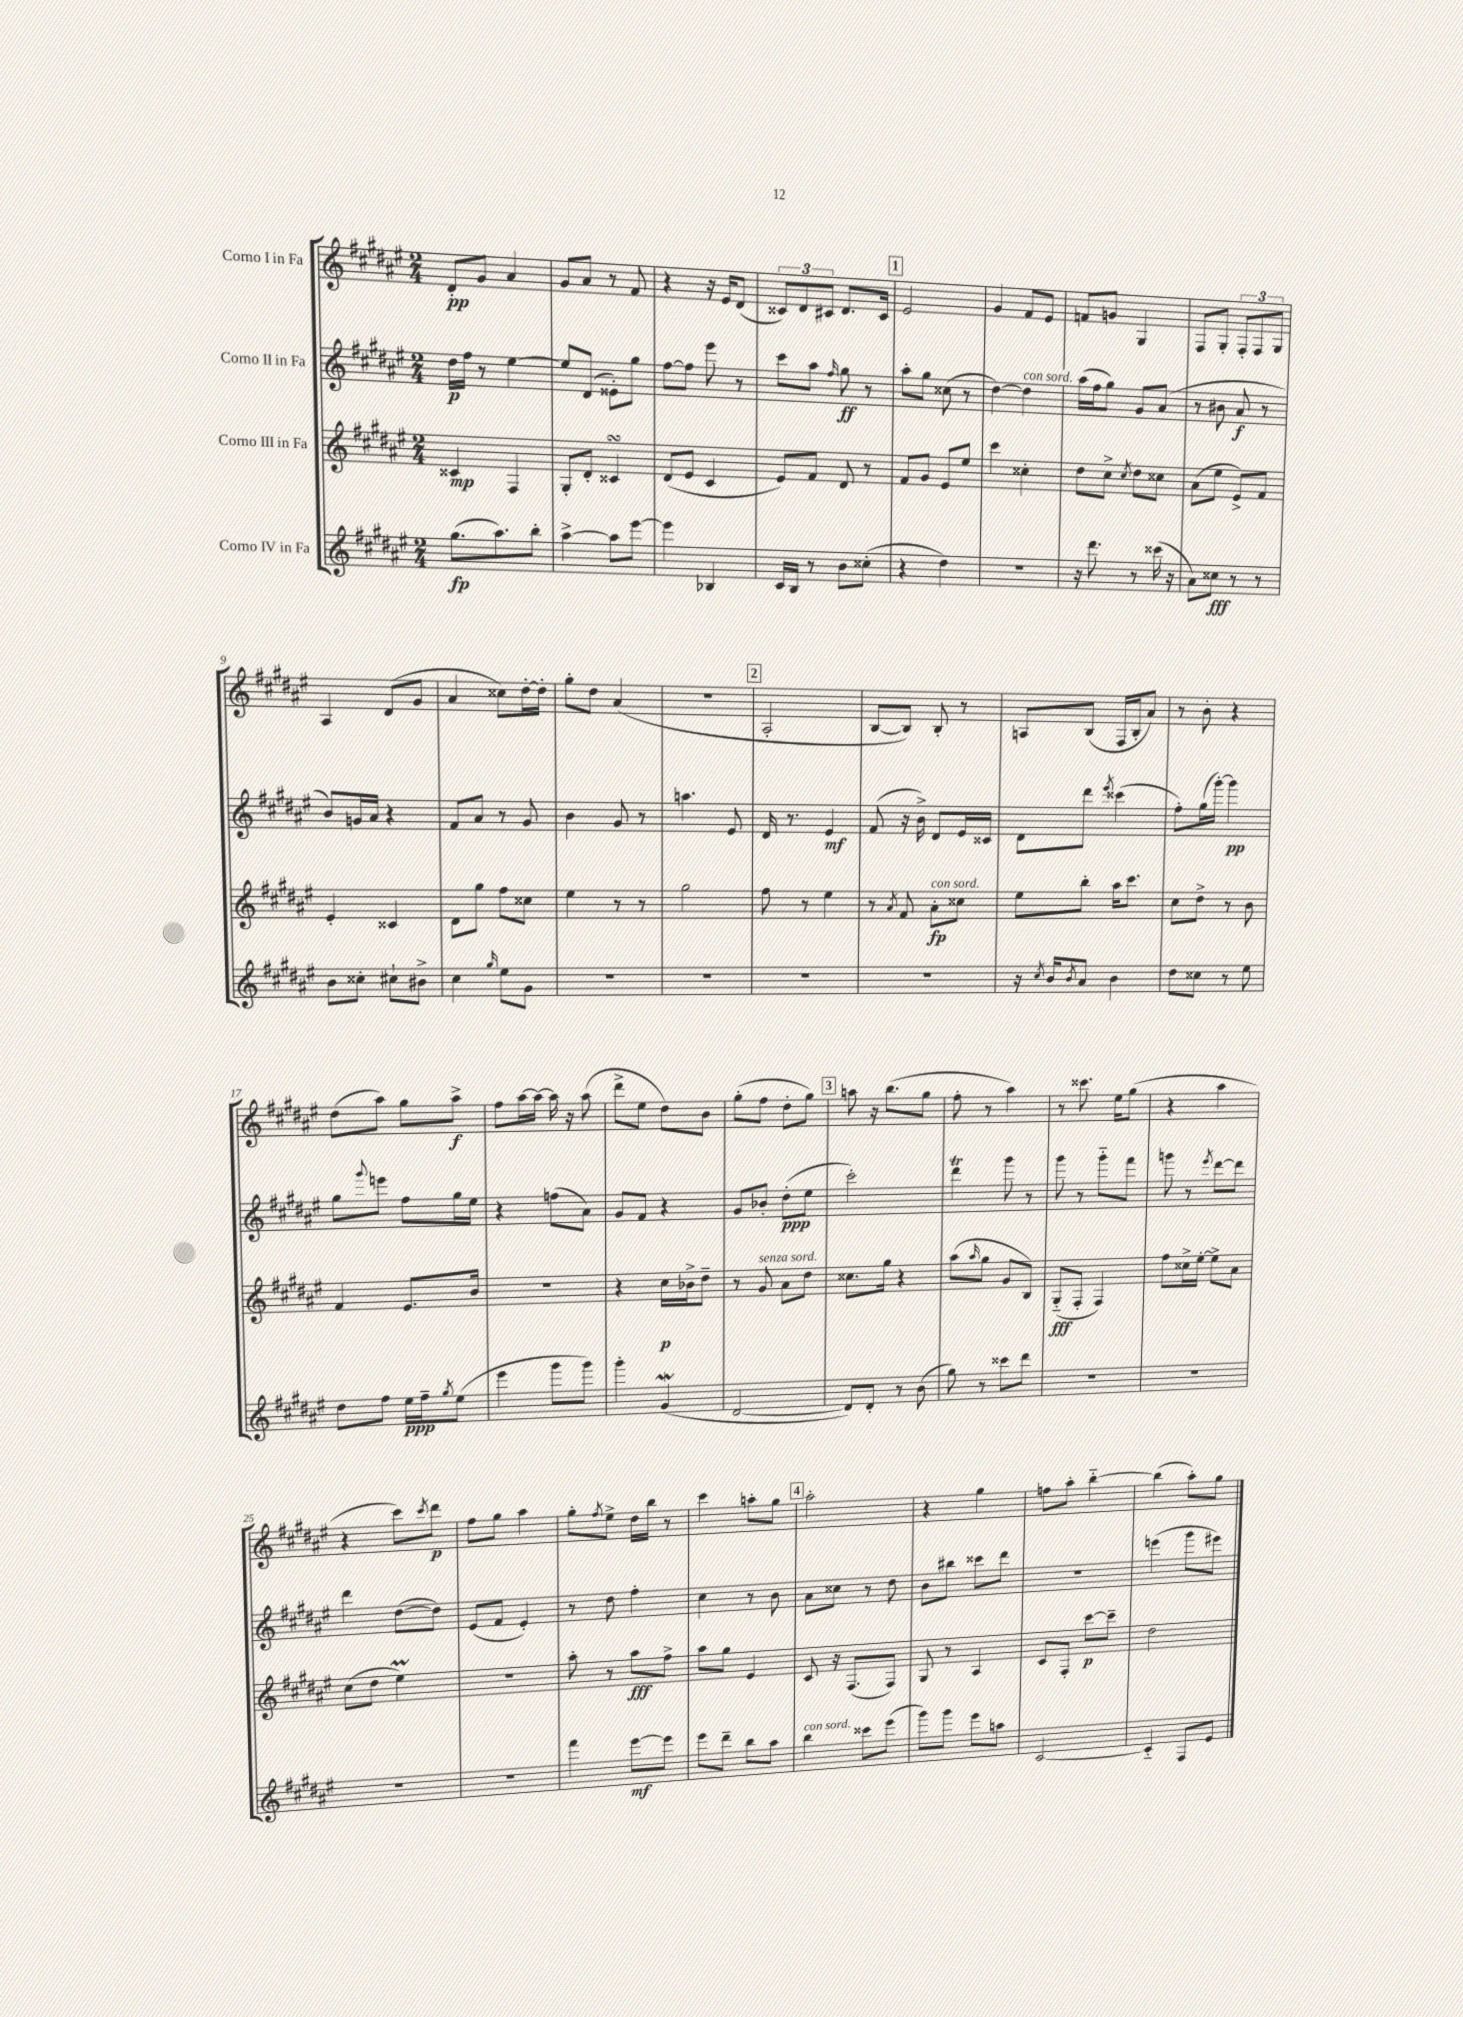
<<
\new StaffGroup <<
\new Staff = "s0" \with { instrumentName = "Corno I in Fa" } {
    \clef treble \key fis \major \numericTimeSignature \time 2/4
    dis'8-.\pp gis'8 ais'4 |
    gis'8 ais'8 r8 fis'8 |
    r4 r16 eis'16 dis'8( |
    \tuplet 3/2 { cisis'8) dis'8 cis'8 } dis'8. cis'16 |
    \mark \markup { \box "1" } eis'2 |
    gis'4 fis'8 eis'8 |
    f'8 g'8 gis4 |
    fis8 gis8-. \tuplet 3/2 { fis8-. fis8 gis8 } |
    ais4 dis'8( gis'8 |
    ais'4 cisis''8) dis''16~-. dis''16-. |
    gis''8-. dis''8 ais'4( |
    r2 |
    \mark \markup { \box "2" } ais2-. |
    b8~ b8) b8-. r8 |
    a8 b8( fis16 b16-. ais'8) |
    r8 b'8-. r4 |
    dis''8( ais''8) gis''8 ais''8->\f |
    fis''8 ais''16~ ais''16~ ais''16 r16 ais''8( |
    dis'''8-> eis''8 dis''8) b'8 |
    gis''8-.( fis''8 dis''8-. gis''8) |
    \mark \markup { \box "3" } a''8 r16 b''8.( gis''8 |
    fis''8-. r8 ais''4) |
    r8 cisis'''8. eis''16 gis''8( |
    r4 ais''4 |
    r4 cis'''8) \acciaccatura { cis'''8 } dis'''8\p |
    fis''8 gis''8 ais''4 |
    gis''8-. \acciaccatura { fis''8 } eis''8-> dis''16 b''16 r8 |
    cis'''4 a''8-. gis''8 |
    \mark \markup { \box "4" } ais''2-. |
    r4 gis''4 |
    f''8 ais''8-. b''4~-_ |
    b''4( ais''8-.) gis''8 \bar "|." |
}
\new Staff = "s1" \with { instrumentName = "Corno II in Fa" } {
    \clef treble \key fis \major \numericTimeSignature \time 2/4
    dis''16\p fis''16 r8 eis''4~ |
    eis''8 dis'8( eisis'8-.) gis''8 |
    fis''8~ fis''8 eis'''8 r8 |
    cis'''8 ais''8 \grace { fis''16 } gis''8\ff r8 |
    \mark \markup { \box "1" } ais''8-. gis''8 cisis''8( r8 |
    dis''4~) dis''4^\markup { \italic "con sord." } |
    ais''16( fis''16 gis''8) gis'8 ais'8( |
    r8 bis'8 ais'8\f r8 |
    b'8) g'16 ais'16 r4 |
    fis'8 ais'8 r8 gis'8 |
    b'4 gis'8 r8 |
    a''4. eis'8 |
    \mark \markup { \box "2" } dis'16 r8. eis'4\mf |
    fis'8( r16 b'16->) dis'8 eis'16 cisis'16 |
    dis'8 dis'''8 \acciaccatura { eis'''8 } cisis'''4( |
    fis''8-.) gis''16( gis'''16~-.) gis'''4\pp |
    gis''8 \appoggiatura { gis'''8 } e'''8 fis''8 gis''16 eis''16 |
    r4 f''8( ais'8) |
    gis'8 fis'8 r4 |
    gis'8 bes'8-. dis''8-.\ppp( eis''8 |
    \mark \markup { \box "3" } cis'''2-.) |
    dis'''4\trill gis'''8 r8 |
    gis'''8 r8 gis'''8-_ fis'''8 |
    g'''8 r8 \acciaccatura { eis'''8 } dis'''8~ dis'''8 |
    dis'''4 dis''8~( dis''8) |
    eis'8( fis'8 eis'4-.) |
    r8 dis''8 fis''4-. |
    cis''4 r8 b'8 |
    \mark \markup { \box "4" } ais'8 cisis''8 r8 dis''8 |
    b'8 bis''8 cisis'''8 dis'''8 |
    R2 |
    e'''4( gis'''8 eis'''8) \bar "|." |
}
\new Staff = "s2" \with { instrumentName = "Corno III in Fa" } {
    \clef treble \key fis \major \numericTimeSignature \time 2/4
    cisis'4\mp fis4 |
    gis8-. dis'8-. cisis'4\turn |
    dis'8( eis'8 cis'4 |
    eis'8) fis'8 dis'8 r8 |
    \mark \markup { \box "1" } fis'8 gis'8 eis'8 eis''8 |
    cis'''4 cisis''4-. |
    dis''8 cis''8-> \acciaccatura { cis''8 } dis''8 cisis''8 |
    ais'8( eis''8 eis'8->) fis'8 |
    eis'4-. cisis'4 |
    dis'8 gis''8 fis''8 cisis''8 |
    eis''4 r8 r8 |
    gis''2 |
    \mark \markup { \box "2" } fis''8 r8 eis''4 |
    r8 \acciaccatura { ais'8 } fis'8 ais'8-.\fp^\markup { \italic "con sord." } cisis''8 |
    eis''8 b''8-. ais''16 cis'''8. |
    cis''8 dis''8-> r8 b'8 |
    fis'4 eis'8. b'16 |
    R2 |
    r4 cis''16\p bes'16-> dis''8-- |
    r8 gis'8^\markup { \italic "senza sord." } ais'8 dis''8 |
    \mark \markup { \box "3" } cisis''8. gis''16 r4 |
    ais''8( \grace { ais''16 } gis''8 gis'8 b8) |
    gis8-_\fff( fis8-. fis4) |
    fis''8 cisis''16-> eis''16~-. eis''8-> ais'8 |
    cis''8( dis''8 eis''4\prall) |
    r2 |
    ais''8-. r8 ais''8\fff fis''8-> |
    ais''8 gis''8 eis'4 |
    \mark \markup { \box "4" } cis'8 r16 fis8.( fis8) |
    gis8 r8 ais4 |
    cis'8 fis8-. cis'''8~\p cis'''8-- |
    dis''2 \bar "|." |
}
\new Staff = "s3" \with { instrumentName = "Corno IV in Fa" } {
    \clef treble \key fis \major \numericTimeSignature \time 2/4
    gis''8.\fp( ais''8.) b''8-. |
    ais''4~-> ais''8 eis'''8~ |
    eis'''4 bes4 |
    cis'16 b16 r8 b'8 cisis''8-.( |
    \mark \markup { \box "1" } r4 dis''4) |
    R2 |
    r16 dis'''8. r8 cisis'''16( r16 |
    ais'8) cisis''8\fff r8 r8 |
    b'8 cisis''8-. cis''8-! bis'8-> |
    cis''4 \grace { gis''16 } eis''8 gis'8 |
    R2 |
    R2 |
    \mark \markup { \box "2" } R2 |
    R2 |
    r16 \acciaccatura { cis''8 } b'16 \acciaccatura { b'8 } ais'8 b'4 |
    dis''8 cisis''8 r8 eis''8 |
    dis''8 fis''8 eis''16\ppp fis''16-- \acciaccatura { gis''8 } eis''8( |
    eis'''4 gis'''8 gis'''8) |
    gis'''4-. gis'4\mordent( |
    dis'2~ |
    \mark \markup { \box "3" } dis'8) dis'8-. r8 b'8( |
    gis''8) r8 cisis'''8 dis'''8 |
    R2 |
    R2 |
    R2 |
    R2 |
    fis'''4 eis'''8~\mf eis'''8 |
    eis'''8 dis'''8-- b''8 ais''8 |
    \mark \markup { \box "4" } b''4^\markup { \italic "con sord." } cisis'''8 eis'''8( |
    gis'''8) gis'''8 eis'''8 a''8 |
    cis'2~ |
    cis'4-_ fis8 eis'8 \bar "|." |
}
>>
>>
